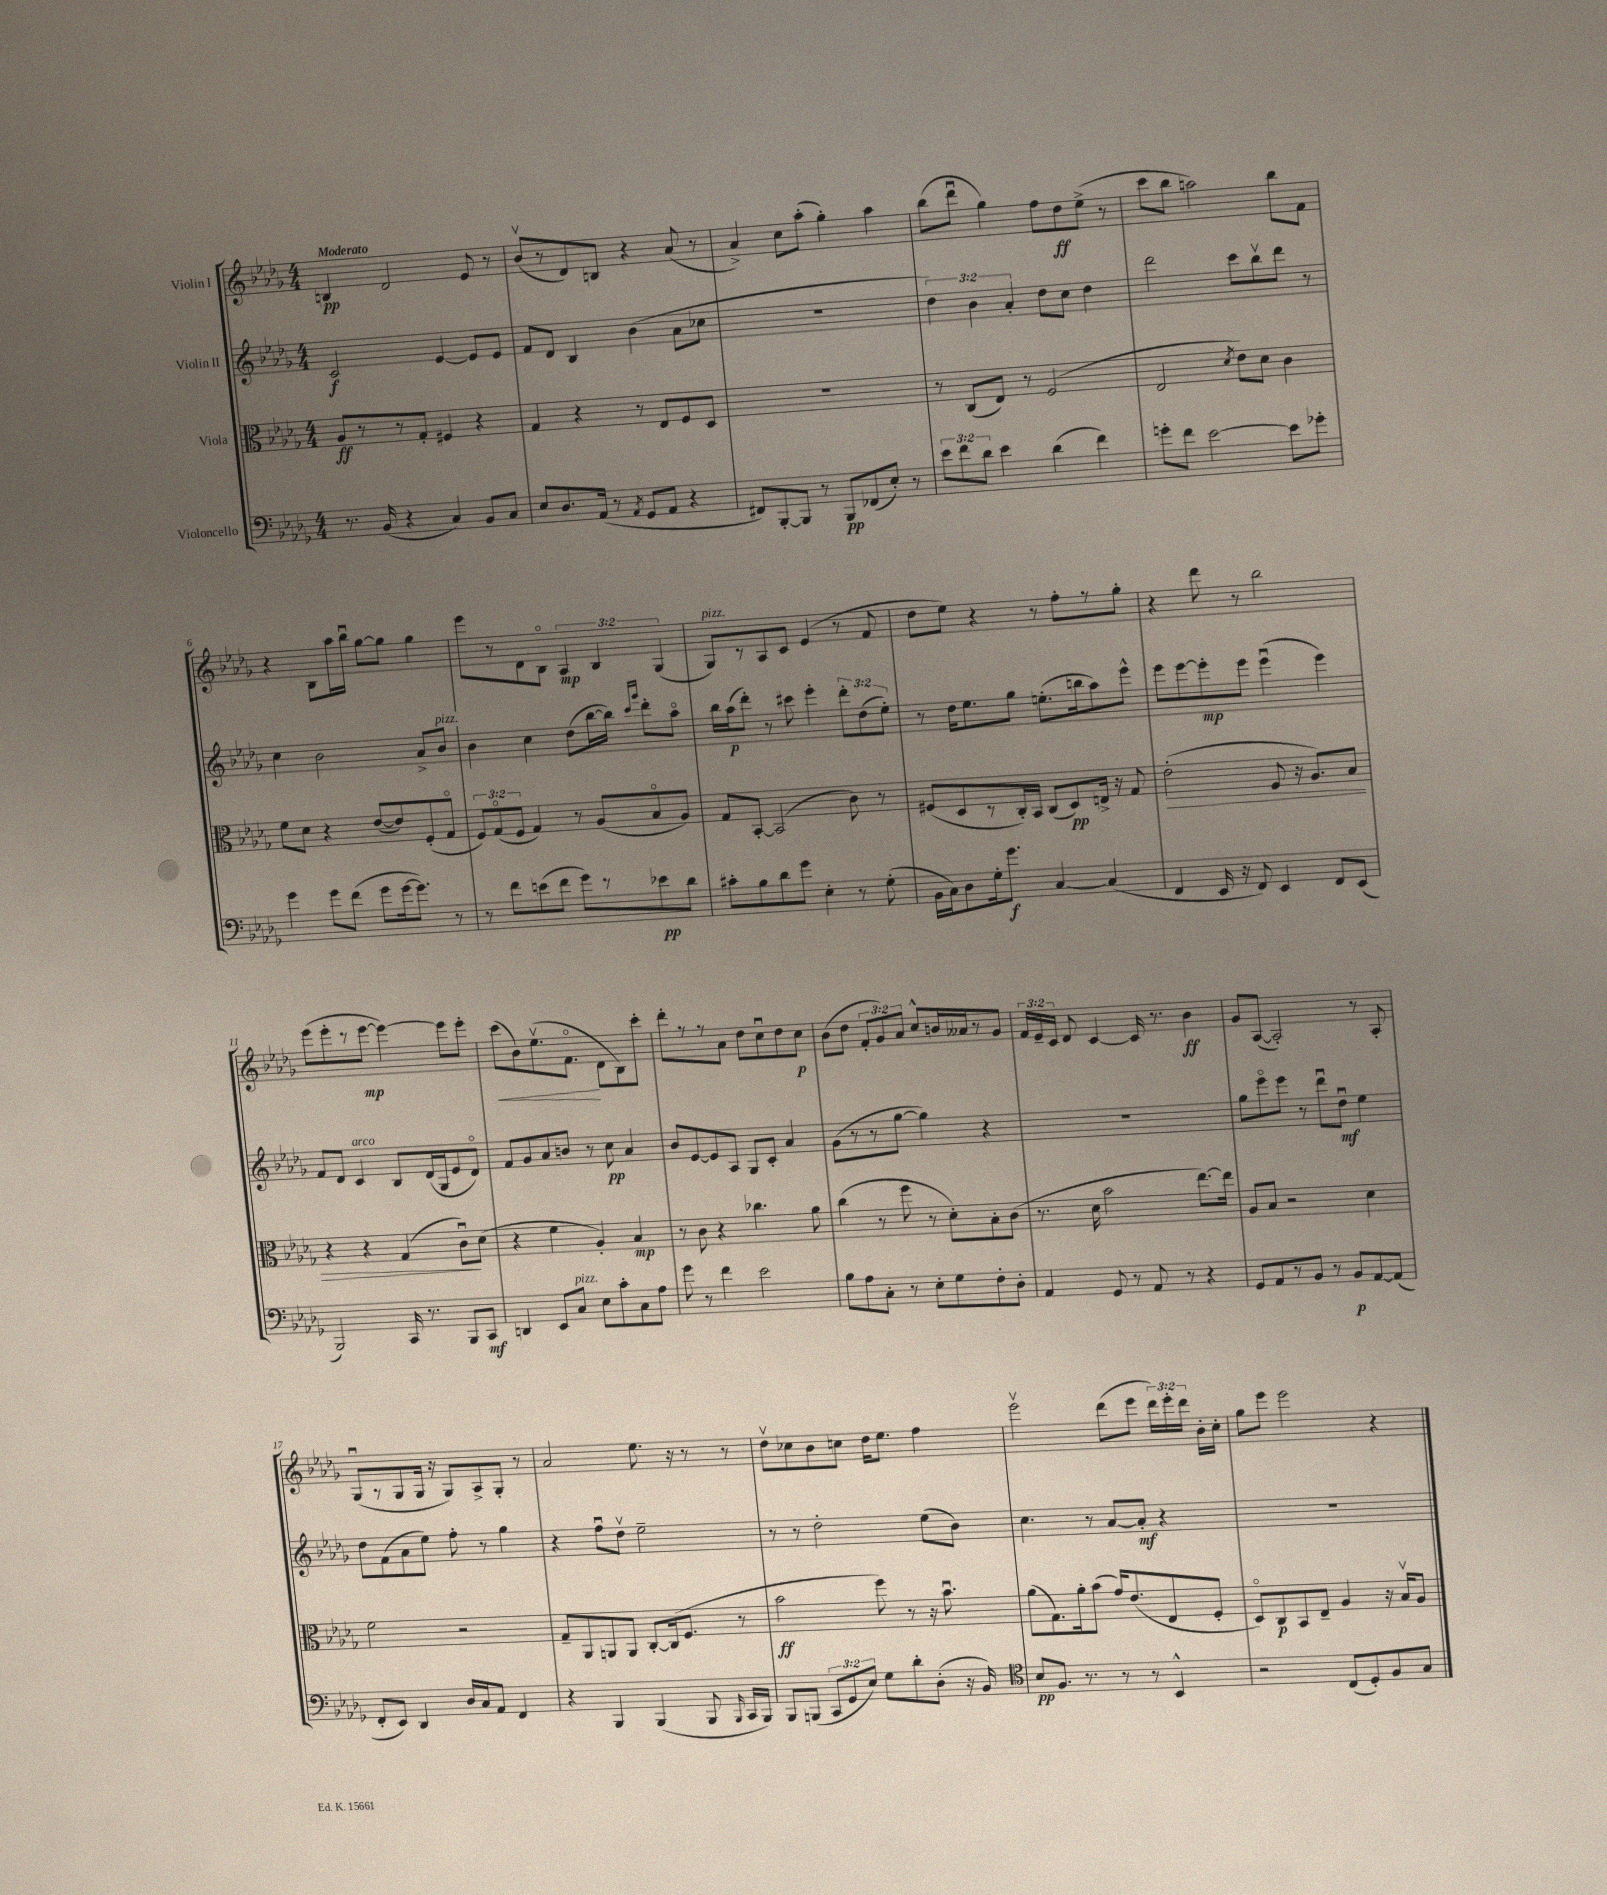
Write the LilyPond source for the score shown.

<<
\new StaffGroup <<
\new Staff = "s0" \with { instrumentName = "Violin I" } {
    \clef treble \key des \major \numericTimeSignature \time 4/4 \override Staff.TupletNumber.text = #tuplet-number::calc-fraction-text \tempo "Moderato"
    \autoBeamOff b4\pp des'2 ees'8 r8 |
    bes'8[\upbow( r8 des'8) b8] r4 aes'8( r8 |
    aes'4->) c''8[ aes''8]-.( ges''4-.) aes''4 |
    bes''8[( des'''8]\downbow ges''4) f''8[ des''8\ff ees''8]->( r8 |
    c'''8[ bes''8] a''2) bes''8[ f'8] |
    r4 bes8[ aes''16 bes''16]\downbow ges''8[~ ges''8] ges''4 |
    ees'''8[ r8 des'8 bes8]\flageolet \tuplet 3/2 { aes4\mp bes4 ges4( } |
    ges8[^\markup { \italic "pizz." }) r8 aes8 c'8] ees'4( r8 f'8 |
    des''8[ ees''8]) r4 r8 f''8[-. r8 ges''8]-. |
    r4 des'''8 r8 bes''2 |
    ees'''8[( ees'''8-. r8 ees'''8]~\mp ees'''4~) ees'''8[ ees'''8]-. |
    c'''8[\<( bes'8) ees''8.\upbow( f'8.]\flageolet\! des'8[ bes8) c'''8]-. |
    des'''8[-. r8 r8 aes'8] des''8[ c''8\downbow des''8 c''8]\p |
    bes'8[( des''8] \tuplet 3/2 { f'8[-. ges'8) aes'8] } c''8[-^ b'16 aeses'16 r8 ges'8] |
    \tuplet 3/2 { f'16[ ees'16-- c'16] } des'8 c'4~ c'16 r8. bes'4\ff |
    ges'8[ aes8]~( aes2-.) r8 aes8-. |
    ges8[\downbow( r8 ges8 ges16] r16 ges8[) aes8-> ges8]-. r8 |
    aes'2 ees''8. r16 r8 r8 |
    des''8[\upbow ces''8 bes'8 c''8] des''16[ ees''8.] f''4 |
    ees'''2\upbow des'''8[( ees'''8] \tuplet 3/2 { des'''16[) ees'''16-. des'''16] } bes'16[-. c''16]-. |
    ges''8[ ees'''8] ees'''2 r4 \bar "|." |
}
\new Staff = "s1" \with { instrumentName = "Violin II" } {
    \clef treble \key des \major \numericTimeSignature \time 4/4 \override Staff.TupletNumber.text = #tuplet-number::calc-fraction-text
    \autoBeamOff c'2\f ees'4~ ees'8[ ees'8] |
    f'8[ des'8] bes4 bes'4( aes'8[ ces''8] |
    R1 |
    \tuplet 3/2 { des''4) bes'4 aes'4-. } des''8[ c''8] des''4 |
    des'''2 c'''8[ bes''8\upbow des'''8] r8 |
    c''4 bes'2 aes'8[-> bes'8]^\markup { \italic "pizz." } |
    bes'4 c''4 des''8[( bes''16~ bes''16]) \grace { c'''16[ ges'''16] } des'''8[-. aes''8]\flageolet |
    bes''16[ aes''16\p( des'''8]-.) r8 cis'''8 ees'''4-. \tuplet 3/2 { des'''8[-. des''8( ees''8]-.) } |
    r8 des''16[ ees''8. ges''8] e''8.[-.( b''16 aes''8) ees'''8]-^ |
    ees'''8[ ees'''8~ ees'''8-.\mp ees'''8] ees'''4\downbow( ees'''4) |
    f'8[ des'8] c'4^\markup { \italic "arco" } bes8[ des'16( ges16 ees'8 des'8]\flageolet) |
    f'8[ ges'8 aes'8 b'8] r8 c''8\pp aes'4 |
    bes'8[ ees'8~ ees'8 aes8] ges8[ c'8]-. aes'4 |
    ges'8[( r8 r8 ges''8]~ ges''4) r4 |
    R1 |
    ges''8[ ees'''8\flageolet ees'''8] r8 des'''8[\downbow des''8]\downbow\mf ees''4 |
    des''8[ f'8( aes'8 ees''8]) f''8-. r8 ges''4 |
    r4 f''8[\downbow des''8]\upbow ees''2-- |
    r8 r8 des''2-. ees''8[( bes'8]) |
    c''4. r8 aes'8[~ aes'8]-.\mf r4 |
    R1 \bar "|." |
}
\new Staff = "s2" \with { instrumentName = "Viola" } {
    \clef alto \key des \major \numericTimeSignature \time 4/4 \override Staff.TupletNumber.text = #tuplet-number::calc-fraction-text
    \autoBeamOff aes8[\ff r8 r8 ges8]-. fis4 r4 |
    ges4 r4 r8 ees8[ f8 des8] |
    R1 |
    r8 c8[( ees8]) r8 f2( |
    ees2 \acciaccatura { des'8 } ees'8[) des'8] c'4 |
    f'8[ des'8] r4 ees'8[~( ees'8) f8-.( ges8]\flageolet |
    \tuplet 3/2 { f8[) ges8\flageolet( f8] } ges4) r8 aes8[( bes8\flageolet aes8]) |
    ges8[ bes,8]~-. bes,2( c'8) r8 |
    fis8[( des8 r8 c16-.) bes,16] c8[( des8\pp) e16]-> r16 ges8 |
    ees'2-.\>( f8 r16 aes8.[) bes8] |
    r4 r4 ges4( c'8[\downbow\!) des'8]( |
    r4 f'4 aes4-.) bes4\mp |
    r8 c'8 r4 ces''4. aes'8 |
    c''4( r8 f''8 r8 des'8[-.) bes8-. c'8]( |
    r8. des'16 bes'2 ees''8.[~) ees''16] |
    aes8[ bes8] r2 des'4 |
    f'2 r2 |
    ges8[-- aes,8 a,8 a,8] c8[~-. c16( f8.] r8 |
    bes'2\ff f''8) r8 r16 bes'8.\downbow |
    aes'8[( ges8.) aes'16-. bes'8]( ges'16[) ees'8.( ees8 f8]-. |
    des8[\flageolet) c8\p bes,8 ees8]-- aes4 r16 bes16[\upbow aes8] \bar "|." |
}
\new Staff = "s3" \with { instrumentName = "Violoncello" } {
    \clef bass \key des \major \numericTimeSignature \time 4/4 \override Staff.TupletNumber.text = #tuplet-number::calc-fraction-text
    \autoBeamOff r8. bes,16( r4 c4) bes,8[ c8] |
    ees8[ des8. aes,16]( r8 \acciaccatura { aes,8 } ges,8[ aes,8] r4 |
    fis,8[) bes,,8~-. bes,,8] r8 bes,,8[\pp fes,8( ees8]-.) r8 |
    \tuplet 3/2 { ees'8[ f'8 des'8] } ees'4 des'4( f'4) |
    g'8[-. f'8] ees'2~ ees'8[ ges'8]-. |
    ges'4 ges'8[ f'8]( ges'8[ ges'16~ ges'8.]) r8 |
    r8 f'8[ e'8( f'8] ges'8[) r8 ees'8\pp des'8] |
    cis'8[-. bes8 des'8 ges'8] ees4-. r8 ges8-.( |
    bes,16[ c16) des8 ges16-. ges'8.]\f c4~ c4( |
    f,4 ees,16 r16 f,8) ees,4 f,8[ ees,8]( |
    bes,,2) c,16 r8. bes,,8[ c,8]\mf |
    d,4 ees,8[ c8]^\markup { \italic "pizz." } ees8[ c'8-. c8 aes8] |
    ges'8 r8 f'4 ees'2 |
    bes8[ aes8 c8]-. r8 ees8[-. ges8 f8-. des8]-. |
    aes,4 ges,8 r8 aes,8 r8 r4 |
    ges,8[ aes,8 r8 bes,8] r8 bes,8[\p aes,8~ aes,8]( |
    f,8[-. ees,8]) des,4 des16[ c16 aes,8] f,4 |
    r4 bes,,4 bes,,4( bes,,8 \grace { bes,,16 } c,16[ bes,,16]) |
    bes,,8[ b,,8]( \tuplet 3/2 { c,8[ ges,8 ees8]) } ges8[ des'8-. des8]-.( r16 bes,16) |
    \clef tenor bes8[\pp f8.] r8. r8 r8 bes,4-^ |
    r2 c8[( des8-.) f8 ges8] \bar "|." |
}
>>
>>
